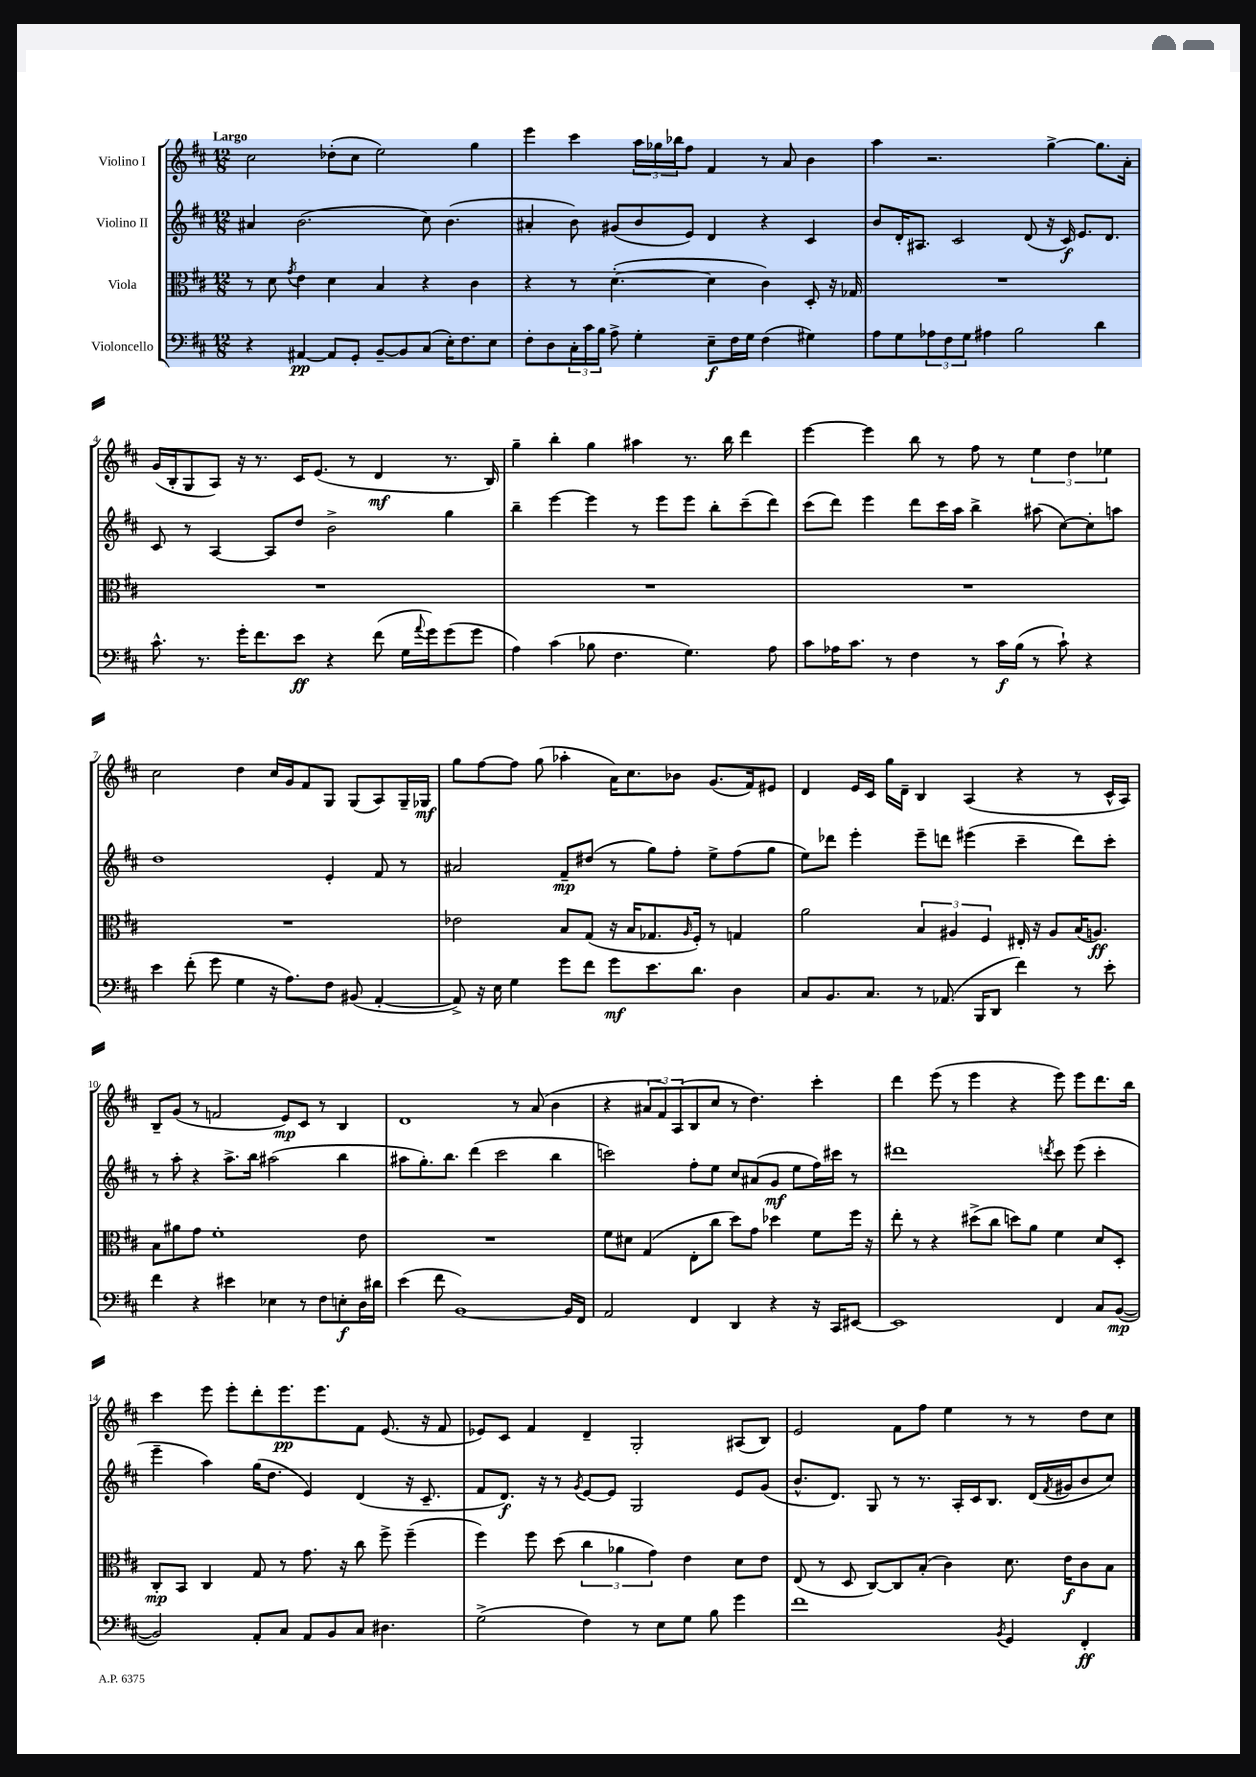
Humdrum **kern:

**kern	**kern	**kern	**kern
*staff4	*staff3	*staff2	*staff1
*clefF4	*clefC3	*clefG2	*clefG2
*k[f#c#]	*k[f#c#]	*k[f#c#]	*k[f#c#]
*M12/8	*M12/8	*M12/8	*M12/8
4r	8r	4a#	2cc#
.	8d	.	.
.	8qg	.	.
[4AA#	4e	(2.b	.
8AA#]	4d	.	(8dd-'
8GG'	.	.	8cc#
[8BB~	4B	.	2ee)
8BB]	.	.	.
(8C#	4r	8cc#)	.
16E')	.	(4.b	.
8.F#	.	.	.
.	4c#	.	4gg
8E	.	.	.
=	=	=	=
8F#'	4r	4a#'	4eee
8D	.	.	.
24C#'	8r	8b)	4ccc#
24c#	.	.	.
24B	.	.	.
8A^	([4.d'	(8g#	.
4G'	.	8b	24aa
.	.	.	24gg-
.	.	.	24bb-
.	.	8e)	8ff#
8E~	4d]	4d	4f#
16F#	.	.	.
16G	.	.	.
(4F#	4c#)	4r	8r
.	.	.	8a
4G#)	8D'	4c#	4b
.	16r	.	.
.	16G-	.	.
=	=	=	=
8A	1.r	8b	4aa
8G	.	16d'	.
.	.	8.A#	.
12A-	.	.	2.r
12F#	.	.	.
.	.	2c#	.
12G	.	.	.
4A#	.	.	.
2B	.	.	.
.	.	(8d	.
.	.	16r	[4gg^
.	.	16c#)	.
.	.	8.e	.
4d	.	.	8.gg]
.	.	8.d	.
.	.	.	16a'
=	=	=	=
8.c#^^	1.r	8c#	(16g
.	.	.	16B'
.	.	8r	8G
8.r	.	.	.
.	.	[4A	8A)
16g'	.	.	16r
8.f#	.	.	8.r
.	.	8A]	.
8e	.	8dd	16c#
.	.	.	(8.e
4r	.	2b^	.
.	.	.	8r
(8f#	.	.	4d
16G	.	.	.
8qqa	.	.	.
16g)	.	.	.
(8g	.	4gg	8.r
8g	.	.	.
.	.	.	16B)
=	=	=	=
4A)	1.r	4bb~	4gg~
(4c#	.	[4eee	4bb'
8B-	.	4eee]	4gg
4.F#	.	.	.
.	.	8r	4aa#
.	.	8eee	.
4.G)	.	8eee	8.r
.	.	8bb'	.
.	.	.	16bb
.	.	(8ccc#~	4ddd
8A	.	8ddd)	.
=	=	=	=
8c#	1.r	(8ccc#	[4eee
16A-	.	8ddd)	.
8.c#	.	.	.
.	.	4eee	4eee]
8r	.	.	.
4F#	.	8ddd	8bb
.	.	16ccc#	8r
.	.	16aa	.
8r	.	4bb^	8ff#
16c#	.	.	8r
(16B	.	.	.
8r	.	(8aa#	6ee
8c#`)	.	[8cc#)	.
.	.	.	6dd
4r	.	8cc#']	.
.	.	.	6ee-
.	.	8aa	.
=	=	=	=
4e	1.r	1dd	2cc#
(8f#'	.	.	.
8g	.	.	.
4G	.	.	4dd
16r	.	.	16cc#
8.A)	.	.	16g
.	.	.	8f#
8F#	.	4e'	8G
(8BB#	.	.	(8G
[4AA'	.	8f#	8A)
.	.	8r	16G~
.	.	.	16G-
=	=	=	=
8AA^])	2e-	2a#	8gg
16r	.	.	[8ff#
16E	.	.	.
4G	.	.	8ff#]
.	.	.	(8gg
8g	8B	8f#~	4aa-'
8f#	(8G	(8dd#	.
8g	16r	8r	16a)
.	16B	.	8.cc#
8.e	8.G-	8gg)	.
.	.	8ff#'	8b-
.	16qqA	.	.
8.d	16F#')	.	.
.	8r	8ee^	(8.g
4D	4G	(8ff#	.
.	.	.	16f#)
.	.	8gg	8e#
=	=	=	=
8C#	2a	8ee)	4d
8.BB	.	8ddd-	.
.	.	4eee'	16e
8.C#	.	.	16c#
.	.	.	16gg
.	.	.	16d~
8r	6B	8eee~	4B
(8.AA-	.	8ddd	.
.	6A#	.	.
.	.	(4eee#	(4A
16BBB	.	.	.
.	6F#	.	.
8DD	.	.	.
4f#)	16E#'	4ccc#~	4r
.	16r	.	.
.	8A#	.	.
8r	(16B	8ddd)	8r
.	8.A)	.	.
8e'	.	8ccc#'	16c#^^
.	.	.	16A)
=	=	=	=
4f#	8B	8r	8B~
.	8a#	8aa'	(8g
4r	8g	4r	8r
.	1f#'	.	2f
4e#	.	8.aa^	.
.	.	16bb	.
4E-	.	(2aa#	.
.	.	.	8e)
8r	.	.	8c#
8F#	.	.	8r
8E'	.	4bb	4B
16D	8e	.	.
16d#	.	.	.
=	=	=	=
(4e	1.r	8aa#	1d
.	.	8.gg')	.
8f#	.	.	.
.	.	8.bb	.
[1BB)	.	.	.
.	.	(4ddd	.
.	.	2ccc#	.
.	.	.	8r
.	.	.	(8a
.	.	4bb	4b
16BB]	.	.	.
16FF#	.	.	.
=	=	=	=
2AA	8f#	2ccc)	4r
.	8d#	.	.
.	(4G	.	12a#
.	.	.	12f#)
.	.	.	(12A
4FF#	8E'	8ff#'	8B
.	8cc#	8ee	8cc#
4DD	8dd)	8cc#	8r
.	8g	(8a#	4.dd)
4r	4dd-	8g	.
.	.	8ee	.
16r	8f#	16ff#)	4ccc#'
16CC#	.	16ccc#	.
[8EE#	16ff#	8r	.
.	16r	.	.
=	=	=	=
1EE#]	8ee'	1ddd#	4ddd
.	8r	.	.
.	4r	.	(8eee
.	.	.	8r
.	(8dd#^	.	4eee
.	8cc#	.	.
.	8dd)	.	4r
.	8a	.	.
.	.	8qddd	.
4FF#	4f#	8ccc#	8eee)
.	.	(8eee	8eee
8C#	8d	4ccc#'	8.ddd
([8BB	8D'	.	.
.	.	.	16bb
=	=	=	=
2BB])	8C#'	4eee~	4ccc#
.	8BB	.	.
.	4C#	4aa)	8eee
.	.	.	8eee'
8AA'	8G	(16gg	8ddd'
.	.	8.dd	.
8C#	8r	.	8.eee
8AA	8.g	4e)	.
.	.	.	8.eee
8BB	.	.	.
.	16r	.	.
8C#	8cc#	(4d	8f#
4.D#	8ff#^	.	(8.e
.	(4ff#~	16r	.
.	.	8.c#~	16r
.	.	.	8f#
=	=	=	=
(2G^	4ff#)	8f#	8e-)
.	.	8.d)	8c#
.	8ff#	.	4f#
.	.	16r	.
.	(8dd	8r	.
.	.	8qg	.
4F#)	6cc#	[8e	4d~
.	.	8e]	.
.	6a-	.	.
8r	.	2G	2G'
.	6g)	.	.
8E	.	.	.
8G	4e	.	.
8B	.	.	.
4g	8d	8e	(8A#
.	8e	(8g	8B)
=	=	=	=
1f#	(8E	8.b^^	2e
.	8r	.	.
.	.	8.d)	.
.	8D	.	.
.	[8C#)	8G	.
.	8C#]	8r	8f#
.	(8B'	8.r	8ff#
.	4c#)	.	4ee
.	.	16A'	.
.	.	16c#	.
.	.	8.B	.
8qBB	.	.	.
4GG	8.d	.	8r
.	.	(16d	8r
.	.	8qf#	.
.	16e	16g#	.
4FF#'	8c#	8b	8dd
.	8B	8cc#)	8cc#
==	==	==	==
*-	*-	*-	*-
